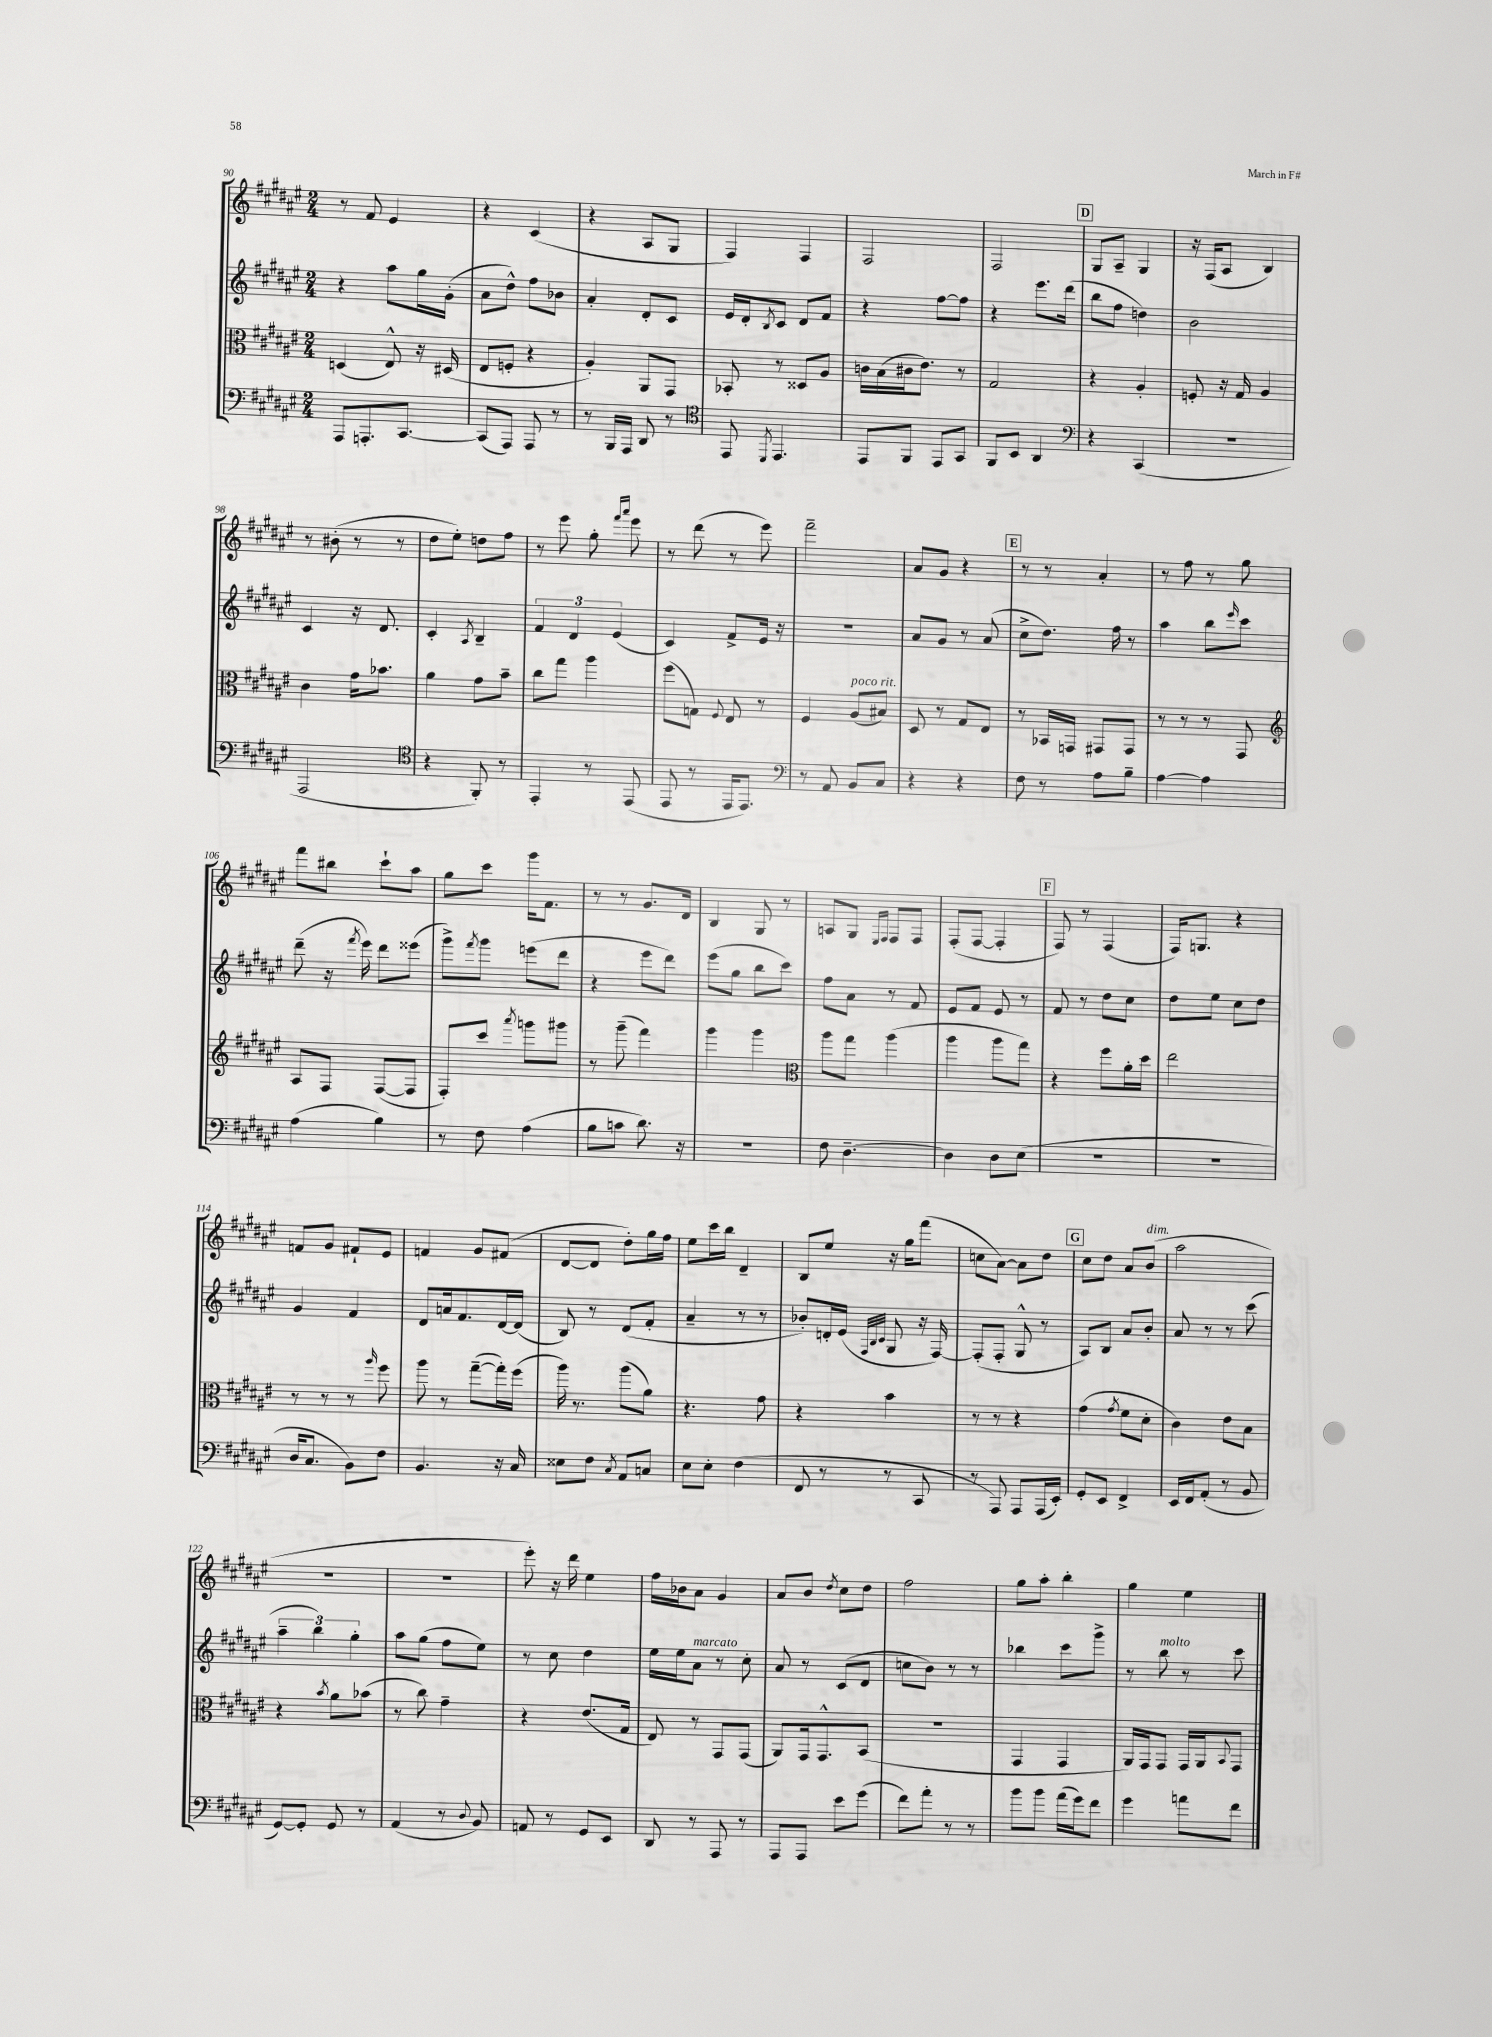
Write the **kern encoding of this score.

**kern	**kern	**kern	**kern
*staff4	*staff3	*staff2	*staff1
*clefF4	*clefC3	*clefG2	*clefG2
*k[f#c#g#d#a#e#]	*k[f#c#g#d#a#e#]	*k[f#c#g#d#a#e#]	*k[f#c#g#d#a#e#]
*M2/4	*M2/4	*M2/4	*M2/4
8AAA#	(4D	4r	8r
8.AAA'	.	.	8f#
.	8E#^^)	8aa#	4e#
[8.CC#	.	.	.
.	16r	16gg#	.
.	(16D#	(16g#'	.
=	=	=	=
(8CC#]	8E#	8a#	4r
8AAA#)	8F'	8dd#^^)	.
8AAA#	4r	8ff#	(4c#
8r	.	8b-	.
=	=	=	=
8r	4A#')	4a#'	4r
16BBB	.	.	.
16AAA#	.	.	.
8DD#	8AA#	8d#'	8A#
8r	8GG#	8c#	8G#
=	=	=	=
*clefC4	*	*	*
8EE#	8BB-'	16e#	4F#)
.	.	16d#'	.
8qDD#	.	8qB	.
4.EE#	8r	8c#	.
.	8D##	8d#	4F#
.	8A#	8f#	.
=	=	=	=
8EE#	16c	4r	2F#
.	(16B	.	.
8FF#	16c#	.	.
.	8.e#)	.	.
8EE#	.	[8ff#	.
8GG#	8r	8ff#]	.
=	=	=	=
8FF#	2G#	4r	2F#
8BB	.	.	.
4AA#	.	8.eee#	.
.	.	(16ddd#	.
=	=	=	=
*clefF4	*	*	*
4r	4r	8bb	8G#
.	.	8ff#	8A#~
(4CC#	4A#'	4dd)	4G#
=	=	=	=
2r	8F'	2b	16r
.	.	.	(16F#
.	16r	.	8A#
.	16G#	.	.
.	4A#	.	4B)
=	=	=	=
2AAA#	4c#	4c#	8r
.	.	.	(8b#'
.	16g#	16r	8r
.	8.b-	8.d#	.
.	.	.	8r
=	=	=	=
*clefC4	*	*	*
4r	4a#	4c#'	8dd#
.	.	.	8ee#')
.	.	8qA#	.
8FF#')	8g#	4B~	8dd
8r	8b~	.	8ff#
=	=	=	=
4EE#'	8cc#	6f#	8r
.	8gg#	.	8eee#
.	.	6d#	.
8r	4aa#	.	8gg#'
.	.	(6e#	.
.	.	.	16qqfff#
.	.	.	16qqaaa#
(8EE#	.	.	8eee#
=	=	=	=
8EE#	(8ff#	4c#)	8r
8r	8G)	.	(8ddd#
.	8qqF#	.	.
16EE#	8E#	8f#^	8r
8.EE#)	.	.	.
.	8r	16e#	8eee#)
.	.	16r	.
=	=	=	=
*clefF4	*	*	*
8r	4F#	2r	2fff#~
8AA#	.	.	.
8BB	(8A#	.	.
8C#	8B#)	.	.
=	=	=	=
4r	8D#	8a#	8a#
.	8r	8g#	8g#
4r	8G#	8r	4r
.	8E#	(8a#	.
=	=	=	=
8F#	8r	8cc#^	8r
8r	16BB-	8.dd#)	8r
.	16GG	.	.
8A#	8GG#	.	4a#'
.	.	16ff#	.
8B~	8GG#	8r	.
=	=	=	=
[4A#	8r	4aa#	8r
.	8r	.	8ff#
4A#]	8r	8bb	8r
.	.	16qqeee#	.
.	8GG#	8ccc#	8gg#
=	=	=	=
*	*clefG2	*	*
(4A#	8A#	(8ddd#~	8fff#
.	8F#	16r	8bb#
.	.	8qfff#	.
.	.	16eee#)	.
4B)	([8F#	8ddd#	8ccc#`
.	8F#]	(8eee##	8aa#
=	=	=	=
8r	8F#')	8ggg#^)	8gg#
.	.	8qfff#	.
8F#	8ccc#	8ggg#	8ccc#
.	8qaaa#	.	.
(4A#	8ggg	(8eee	16ggg#
.	.	.	8.f#
.	8ggg#	8ddd#	.
=	=	=	=
8B	8r	4r	8r
8c	(8ggg#~	.	8r
8.d#)	4fff#)	8eee#	8.g#
.	.	8ddd#)	.
16r	.	.	16d#
=	=	=	=
2r	4ggg#	(8eee#	4B
.	.	8gg#	.
.	4ggg#	8bb	8G#
.	.	8ccc#)	8r
=	=	=	=
*	*clefC3	*	*
8F#	8aa#	8ff#	8A
[4.D#~	8gg#	8a#	8G#
.	.	.	16qqE#
.	.	.	16qqF#
.	(4aa#	8r	8F#
.	.	8f#	8F#
=	=	=	=
4D#]	4aa#	8e#	(8F#'
.	.	8f#	[8F#
8D#	8aa#	8e#	4F#']
(8E#	8gg#)	8r	.
=	=	=	=
2r	4r	8f#	8F#)
.	.	8r	8r
.	8ff#	8dd#	(4F#
.	16a#'	8cc#	.
.	16dd#	.	.
=	=	=	=
2r	2ee#	8dd#	16F#)
.	.	.	8.G
.	.	8ee#	.
.	.	8cc#	4r
.	.	8dd#	.
=	=	=	=
16D#	8r	4g#	8f
8.C#	.	.	.
.	8r	.	8g#
8BB)	8r	4f#	8f#`
.	16qqaa#	.	.
8F#	8ff#	.	8e#
=	=	=	=
4.BB	8aa#	8d#	4f
.	8r	16a	.
.	.	8.f#	.
.	([8gg#~	.	8g#
16r	16gg#'])	[16d#	(8f#
16C#	(16ff#	(16d#]	.
=	=	=	=
8E##	16aa#)	8B)	[8d#
.	8.r	.	.
8F#	.	8r	8d#]
8qC#	.	.	.
8AA#	(8aa#	(8d#	8dd#')
8C	8a#)	8f#'	16gg#
.	.	.	16ff#
=	=	=	=
8E#	4.r	4a#~	8ee#
8E#'	.	.	16ccc#
.	.	.	16bb
(4F#	.	8r	4d#~
.	8g#	8r	.
=	=	=	=
8FF#	4r	8b-')	8B
8r	.	16d'	8ee#
.	.	(16e#	.
.	.	32qqF#	.
.	.	32qqB	.
.	.	32qqc#	.
8r	4b	8G#	16r
.	.	.	16gg#
8CC#	.	16r	(8fff#
.	.	[16F#)	.
=	=	=	=
8r	8r	(8F#']	8cc
8AAA#)	8r	8F#'	[8a#)
8AAA#	4r	8G#^^	8a#]
(16AAA#	.	8r	8dd#
16EE#')	.	.	.
=	=	=	=
8GG#'	(4g#	8A#)	8cc#
8EE#	.	8B	8dd#
.	8qg#	.	.
4FF#^	8f#	8a#	8a#
.	8d#'	8b'	(8b
=	=	=	=
16EE#	4c#)	8a#	2aa#
16FF#	.	.	.
(8AA#'	.	8r	.
8r	8e#	8r	.
8BB	8B	(8ccc#	.
=	=	=	=
[8GG#)	4r	6aa#~	2r
8GG#']	.	.	.
.	.	6bb)	.
.	8qb	.	.
8GG#	8a#	.	.
.	.	6gg#'	.
8r	(8b-	.	.
=	=	=	=
(4AA#	8r	8aa#	2r
.	8cc#)	(8gg#	.
8r	4g#~	8ff#	.
8qqD#	.	.	.
8BB)	.	8ee#)	.
=	=	=	=
8AA	4r	8r	8eee#')
8r	.	8cc#	16r
.	.	.	16ddd#
8GG#	(8.e#	4dd#	4ee#
8EE#	.	.	.
.	16G#	.	.
=	=	=	=
8DD#	8E#)	16ee#	16ff#
.	.	16ee#	16b-
8r	8r	8a#	8a#
8AAA#	8GG#	8r	4g#
8r	(8GG#	8cc#'	.
=	=	=	=
8AAA#	8AA#)	8a#	8a#
8AAA#	16GG#	8r	8b
.	8.GG#^^	.	.
.	.	.	8qdd#
8e#	.	(8c#	8cc#
(8g#	(8BB	8d#	8dd#
=	=	=	=
8f#)	2r	8cc	2ff#
8a#'	.	8b)	.
8r	.	8r	.
8r	.	8r	.
=	=	=	=
8b	4GG#	4bb-	8gg#
8b	.	.	8aa#'
(16a#	4GG#	8ccc#	4bb'
16g#)	.	.	.
8f#	.	8ggg#^	.
=	=	=	=
4g#	16AA#)	8r	4gg#
.	16GG#	.	.
.	8GG#	8bb	.
8a	16GG#	8r	4ee#
.	16AA#	.	.
.	8qqBB	.	.
8f#	8GG#	8ccc#	.
==	==	==	==
*-	*-	*-	*-
